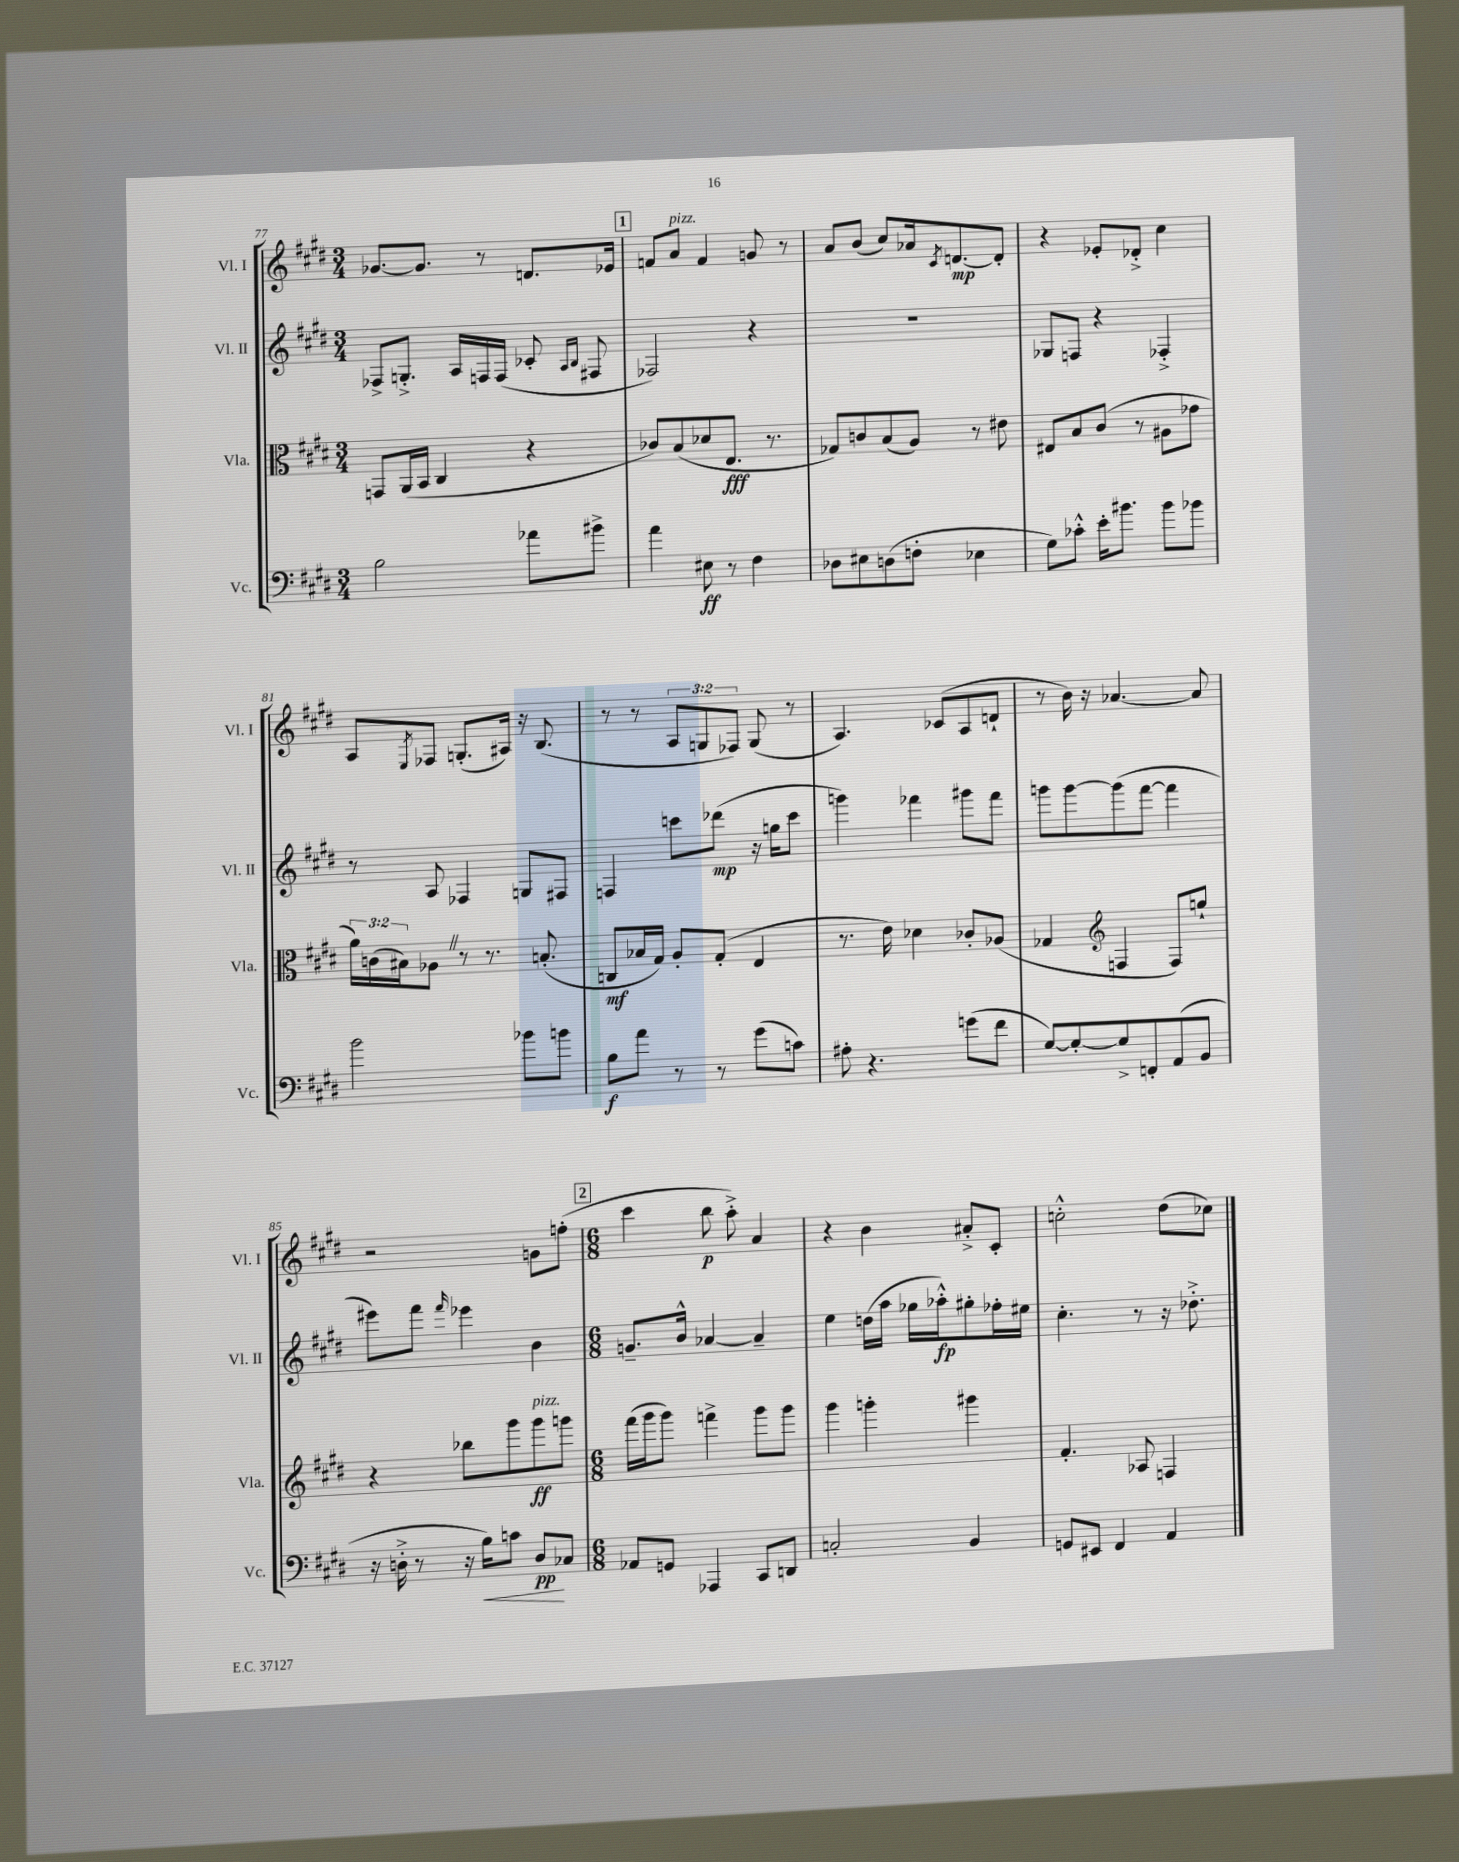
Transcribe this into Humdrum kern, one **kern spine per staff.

**kern	**kern	**kern	**kern
*staff4	*staff3	*staff2	*staff1
*clefF4	*clefC3	*clefG2	*clefG2
*k[f#c#g#d#]	*k[f#c#g#d#]	*k[f#c#g#d#]	*k[f#c#g#d#]
*M3/4	*M3/4	*M3/4	*M3/4
2B	8GG	8F-^	[8.g-
.	(16AA	8.G'^	.
.	16BB	.	8.g-]
.	4C#	.	.
.	.	16A	.
.	.	16F	8r
.	.	(16F	.
8a-	4r	8c-'	8.d
.	.	16qqA	.
.	.	16qqB	.
8b#^	.	8F#	.
.	.	.	16e-
=	=	=	=
4a	8c-)	2F-)	8f
.	(8B	.	8a
8E#	8d-	.	4f
8r	8.E	.	.
4F#	.	4r	8g
.	8.r	.	.
.	.	.	8r
=	=	=	=
8D-	8G-)	2.r	8a
8E#	8c	.	(8b
(8D	(8B	.	8cc#)
8F'	8A)	.	16a-
.	.	.	8qc#
.	.	.	[8.d
4E-	8r	.	.
.	8e#	.	8d']
=	=	=	=
8G#)	8E#	8G-	4r
8c-'^^	8B	8F	.
16e'	(8c#	4r	8e-'
8.b#	.	.	.
.	8r	.	8d-'^
8b#	8A#	4F-'^	4cc#
8b-	8g-	.	.
=	=	=	=
2b	24a)	8r	8A
.	(24c	.	.
.	24B#)	.	.
.	.	.	8qE
.	8A-	8A	8F-
.	8r	4F-	(8.G'
.	8.r	.	.
.	.	.	16A#)
8b-	.	8G	16r
.	(8.B'	.	(8.B
8b	.	8F#	.
=	=	=	=
8B	8C	4F	8r
8a	16B-	.	8r
.	16G#)	.	.
8r	8A'	8ccc	12A
.	.	.	12G
8r	(8G#'	(8ddd-	.
.	.	.	12F-)
(8g#	4E	16r	(8G
.	.	16gg	.
8c)	.	8ccc	8r
=	=	=	=
8A#'	8.r	4ggg)	4.A)
4.r	.	.	.
.	16e)	.	.
.	4d-	4fff-	.
.	.	.	(8c-
(8g	8c-'	8ggg#	8A
8f#	(8A-	8fff-	8d`
=	=	=	=
[8G#)	4G-	8ggg	8r
8G#'_	.	[8ggg	16b)
.	.	.	16r
*	*clefG2	*	*
8G#^]	4F	(8ggg]	[4.a-
8FF'	.	[8fff#	.
(8AA	8F)	4fff#]	.
8BB	8gg`	.	8a-]
=	=	=	=
16r	4r	8eee#)	2r
16D'^	.	.	.
8r	.	8fff#	.
.	.	16qqfff#	.
16r	8bb-	4eee-	.
16B)	.	.	.
8c	8ggg#	.	.
8D	8ggg#	4b	8g
8C-	8ggg	.	(8ff'
=	=	=	=
*M6/8	*M6/8	*M6/8	*M6/8
8AA-	(16fff#	8.g~	4ccc#
.	16ggg#	.	.
8GG	8ggg#)	.	.
.	.	16b^^	.
4AAA-	4fff^	[4a-	8bb
.	.	.	8aa'^)
8CC#	8ggg#	4a-~]	4a
8DD	8ggg#	.	.
=	=	=	=
2C'	4ggg#	4ee	4r
.	4ggg'	(16dd	4b
.	.	16aa	.
.	.	16gg-	.
.	.	16aa-'^^)	.
4BB	4ggg#	8gg#'	8a#'^
.	.	16ff-'	8c#'
.	.	16ee#	.
=	=	=	=
8GG	4.f#'	4.cc#'	2cc'^^
8EE#	.	.	.
4FF#	.	.	.
.	8A-	8r	.
4AA	4F	16r	(8dd#
.	.	8.dd-'^	.
.	.	.	8cc-)
==	==	==	==
*-	*-	*-	*-
